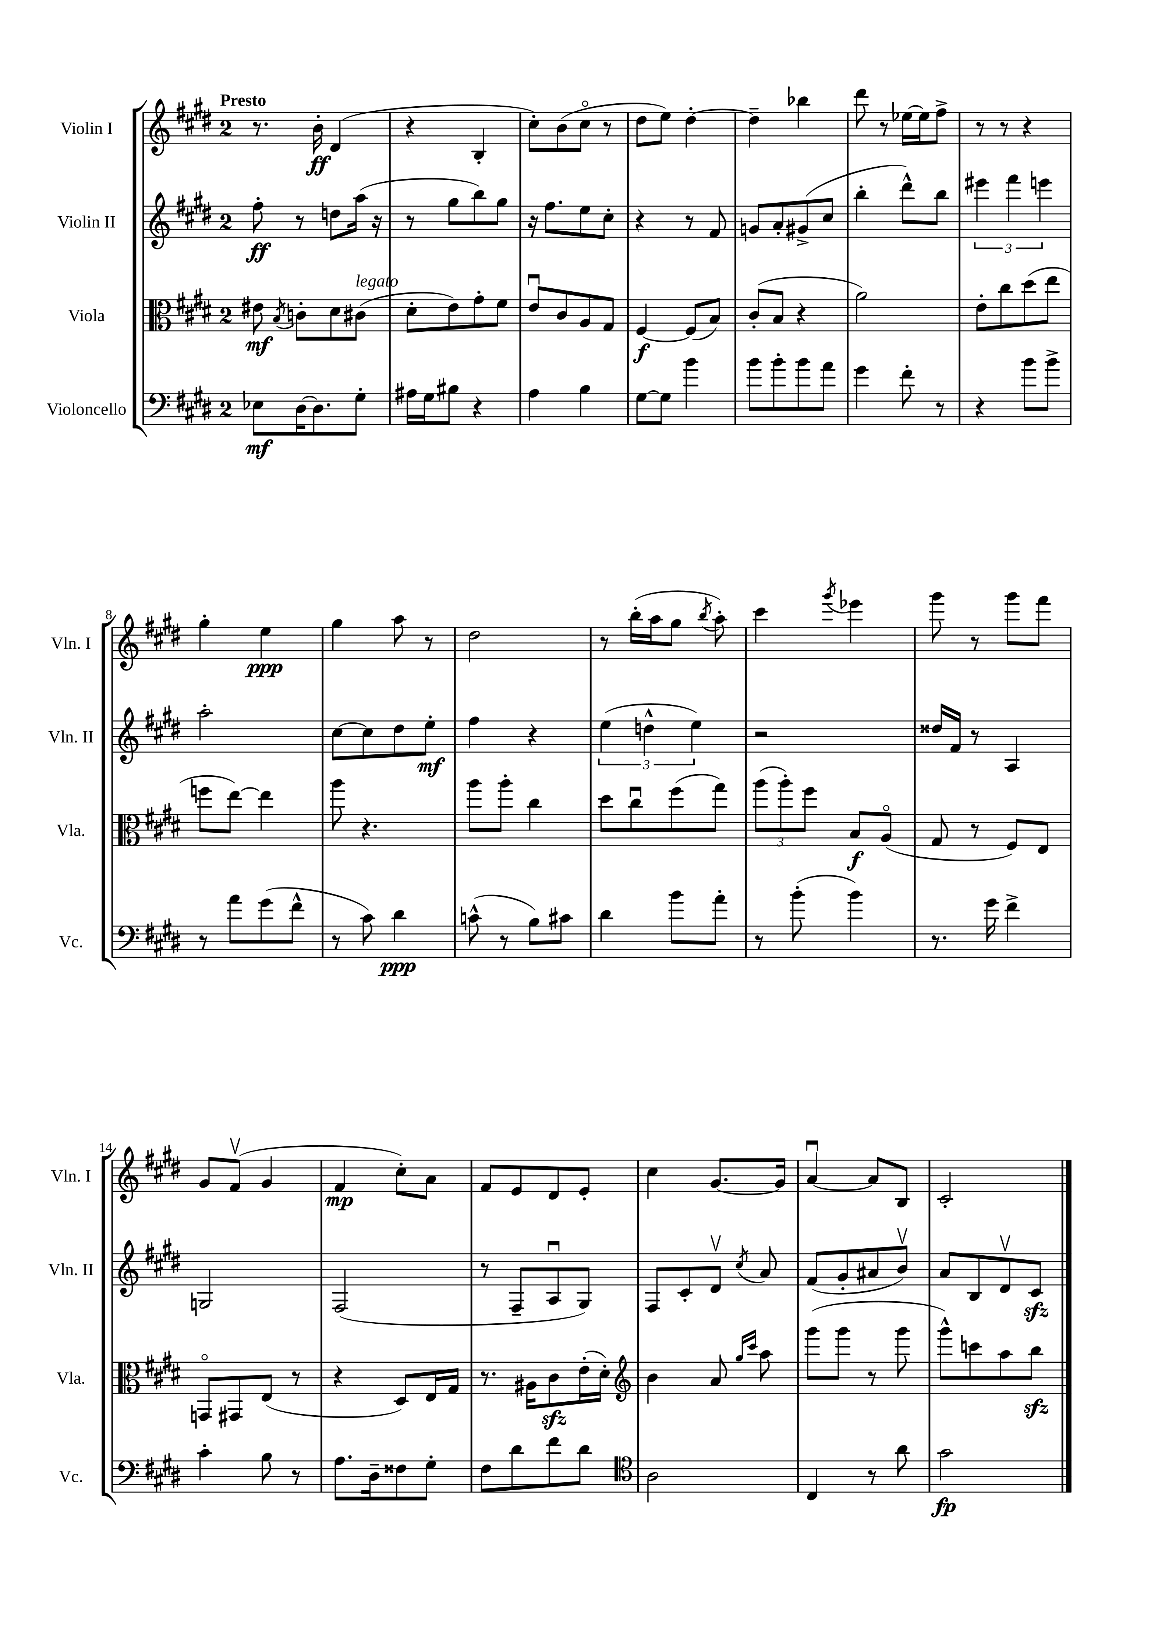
<<
\new StaffGroup <<
\new Staff = "s0" \with { instrumentName = "Violin I" shortInstrumentName = "Vln. I" } {
    \clef treble \key e \major \once \override Staff.TimeSignature.style = #'single-digit \time 2/4 \tempo "Presto"
    \autoBeamOff r8. b'16-.\ff dis'4( |
    r4 b4-. |
    cis''8[-.) b'8( cis''8]\flageolet r8 |
    dis''8[ e''8]) dis''4~-. |
    dis''4-- bes''4 |
    dis'''8 r8 ees''16[~ ees''16 fis''8]-> |
    r8 r8 r4 |
    gis''4-. e''4\ppp |
    gis''4 a''8 r8 |
    dis''2 |
    r8 b''16[-.( a''16 gis''8] \acciaccatura { b''8 } a''8-.) |
    cis'''4 \acciaccatura { gis'''8 } ees'''4 |
    gis'''8 r8 gis'''8[ fis'''8] |
    gis'8[ fis'8]\upbow( gis'4 |
    fis'4\mp cis''8[-.) a'8] |
    fis'8[ e'8 dis'8 e'8]-. |
    cis''4 gis'8.[~ gis'16] |
    a'4~\downbow a'8[ b8] |
    cis'2-. \bar "|." |
}
\new Staff = "s1" \with { instrumentName = "Violin II" shortInstrumentName = "Vln. II" } {
    \clef treble \key e \major \once \override Staff.TimeSignature.style = #'single-digit \time 2/4
    \autoBeamOff fis''8-.\ff r8 d''8[ a''16]( r16 |
    r8 gis''8[ b''8) gis''8] |
    r16 fis''8.[ e''8 cis''8]-. |
    r4 r8 fis'8 |
    g'8[ a'8-. gis'8->( cis''8] |
    b''4-. dis'''8[-^) b''8] |
    \tuplet 3/2 { eis'''4 fis'''4 e'''4 } |
    a''2-. |
    cis''8[~ cis''8 dis''8 e''8]-.\mf |
    fis''4 r4 |
    \tuplet 3/2 { e''4( d''4-^ e''4) } |
    r2 |
    disis''16[ fis'16] r8 a4 |
    g2 |
    fis2( |
    r8 fis8[-- a8\downbow gis8]) |
    fis8[ cis'8-. dis'8]\upbow \acciaccatura { cis''8 } a'8 |
    fis'8[( gis'8-. ais'8 b'8]\upbow) |
    a'8[ b8 dis'8\upbow cis'8]\sfz \bar "|." |
}
\new Staff = "s2" \with { instrumentName = "Viola" shortInstrumentName = "Vla." } {
    \clef alto \key e \major \once \override Staff.TimeSignature.style = #'single-digit \time 2/4
    \autoBeamOff eis'8\mf \acciaccatura { b8 } c'8[-. dis'8 cis'8]^\markup { \italic "legato" }( |
    dis'8[-. e'8) gis'8-. fis'8] |
    e'8[\downbow cis'8 a8 gis8] |
    fis4~\f fis8[( b8]) |
    cis'8[-.( b8] r4 |
    a'2) |
    e'8[-. cis''8 dis''8( e''8] |
    f''8[ e''8]~) e''4 |
    a''8 r4. |
    a''8[ a''8]-. cis''4 |
    dis''8[ cis''8\downbow fis''8( gis''8]) |
    \tuplet 3/2 { a''8[( a''8-.) fis''8] } b8[\f a8]\flageolet( |
    gis8 r8 fis8[) e8] |
    g,8[\flageolet gis,8 e8]( r8 |
    r4 dis8[) e16 gis16] |
    r8. ais16[ cis'8\sfz e'16-.( dis'16]-.) |
    \clef treble b'4 a'8 \grace { gis''16[ cis'''16] } a''8 |
    gis'''8[( gis'''8] r8 gis'''8 |
    gis'''8[-^) c'''8 a''8 b''8]\sfz \bar "|." |
}
\new Staff = "s3" \with { instrumentName = "Violoncello" shortInstrumentName = "Vc." } {
    \clef bass \key e \major \once \override Staff.TimeSignature.style = #'single-digit \time 2/4
    \autoBeamOff ees8[\mf dis16~ dis8. gis8]-. |
    ais16[ gis16 bis8] r4 |
    a4 b4 |
    gis8[~ gis8] b'4 |
    b'8[ b'8-. b'8 a'8] |
    gis'4 fis'8-. r8 |
    r4 b'8[ b'8]-> |
    r8 a'8[ gis'8( fis'8]-^ |
    r8 cis'8) dis'4\ppp |
    c'8-^( r8 b8[) cis'8] |
    dis'4 b'8[ a'8]-. |
    r8 b'8-.( b'4) |
    r8. gis'16 fis'4-> |
    cis'4-. b8 r8 |
    a8.[ dis16-- fisis8 gis8]-. |
    fis8[ dis'8 fis'8 dis'8] |
    \clef tenor a2 |
    cis4 r8 a'8 |
    gis'2\fp \bar "|." |
}
>>
>>
